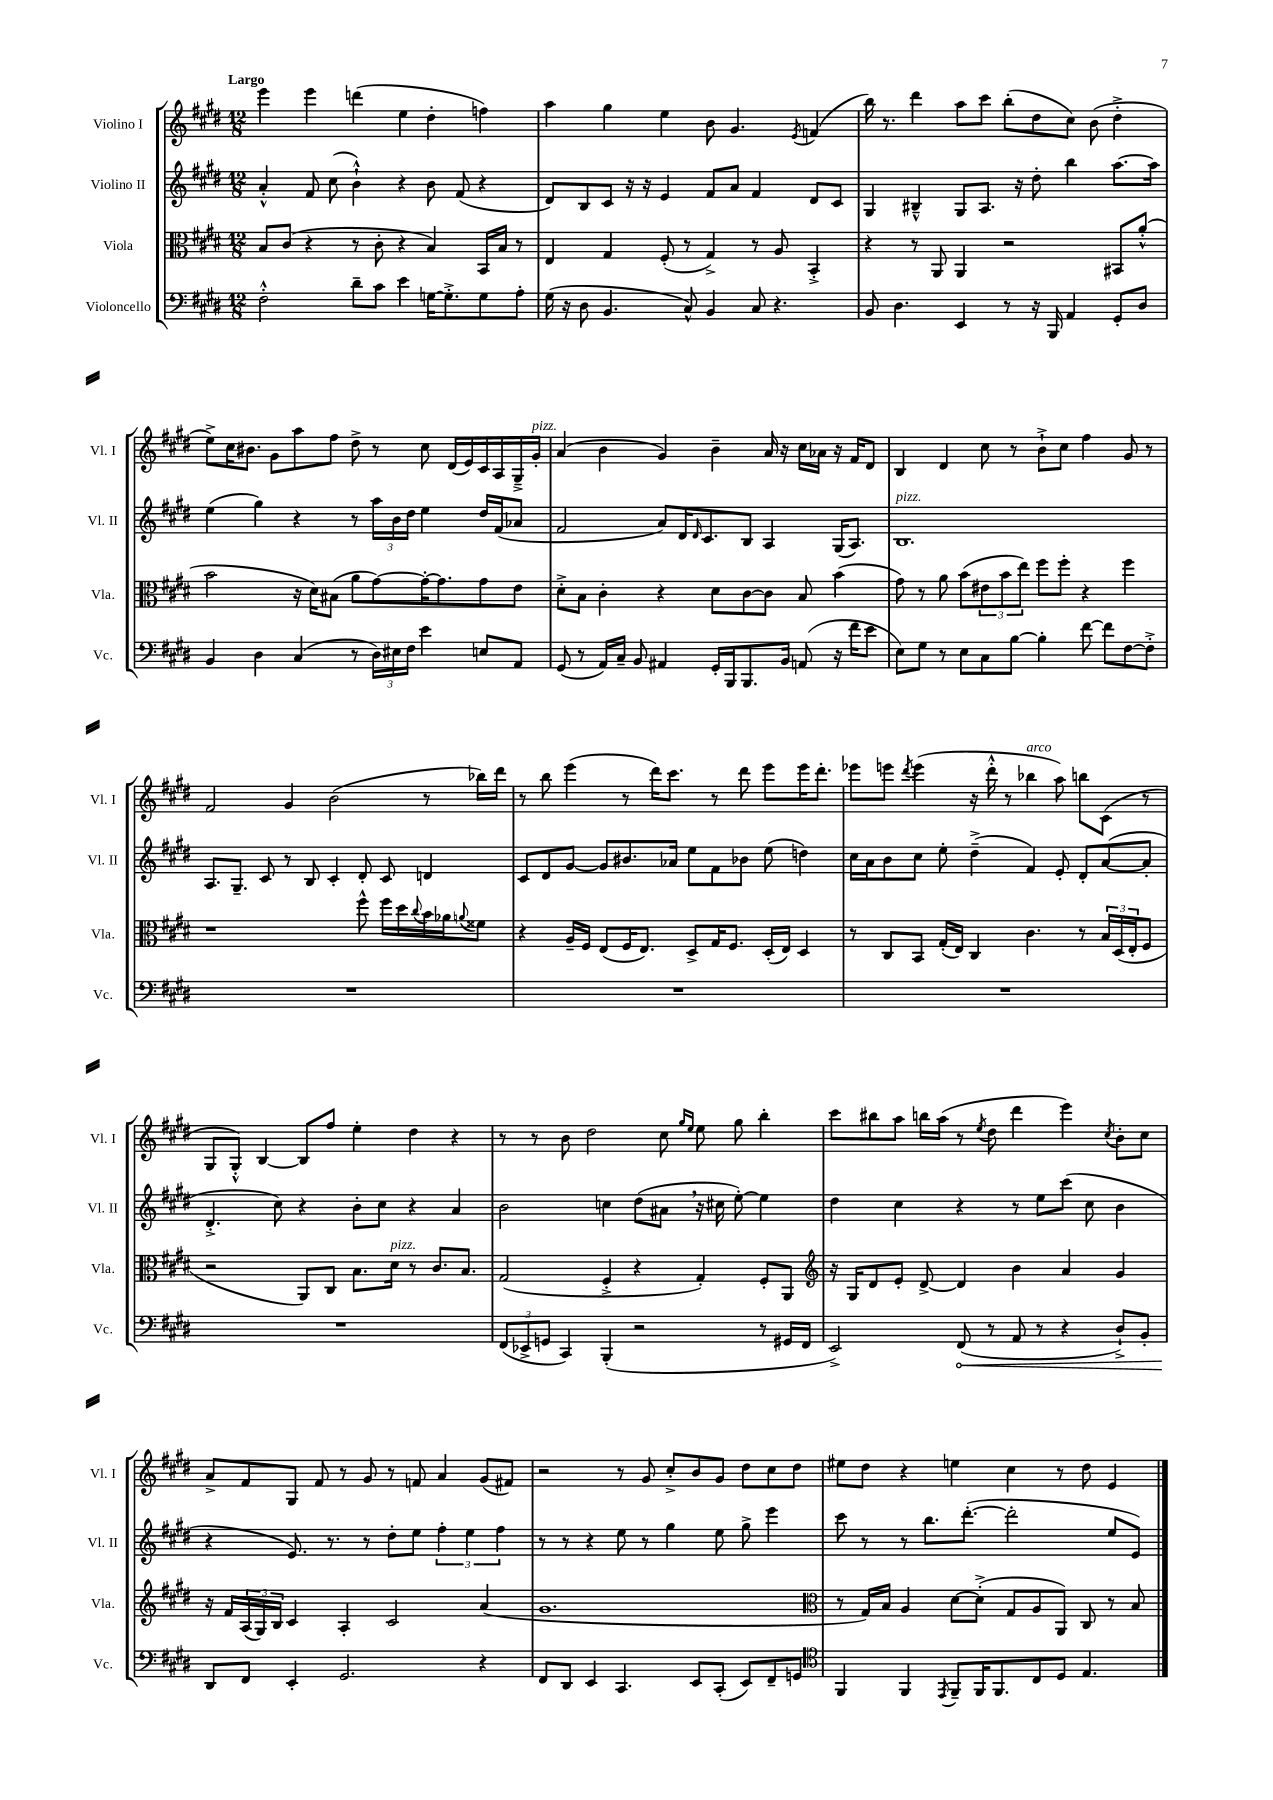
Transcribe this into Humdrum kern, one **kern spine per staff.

**kern	**kern	**kern	**kern
*staff4	*staff3	*staff2	*staff1
*clefF4	*clefC3	*clefG2	*clefG2
*k[f#c#g#d#]	*k[f#c#g#d#]	*k[f#c#g#d#]	*k[f#c#g#d#]
*M12/8	*M12/8	*M12/8	*M12/8
2F#'^^\	8B/L	4a'^^/	4eee\
.	(8c#/J	.	.
.	4r	8f#/	4eee\
.	.	(8cc#\	.
8d#~\L	8r	4b`^^\)	(4ddd\
8c#\J	8c#'\	.	.
4e\	4r	4r	4ee\
[16G\LK	4B/)	8b\	4dd#'\
8.G'^\]	.	.	.
.	.	(8f#/	.
8G\	16BB/LL	4r	4ff\)
.	16B/JJ	.	.
8A'\J	8r	.	.
=	=	=	=
(16G#\	4E/	8d#/L)	4aa\
16r	.	.	.
8D#\	.	8B/	.
4.BB/	4G#/	8c#/J	4gg#\
.	.	16r	.
.	.	16r	.
.	(8F#'/	4e/	4ee\
8C#^^/)	8r	.	.
4BB/	4G#^/)	8f#/L	8b\
.	.	8a/J	4.g#/
8C#/	8r	4f#/	.
4.r	8A/	.	.
.	.	.	8qe/
.	4BB'^/	8d#/L	(4f/
.	.	8c#/J	.
=	=	=	=
8BB/	4r	4G#/	16bb\)
.	.	.	8.r
4.D#\	.	.	.
.	8r	4B#~^^/	4ddd#\
.	8AA/	.	.
4EE/	4AA/	8G#/L	8aa\L
.	.	8.A/J	8ccc#\J
8r	2r	.	(8bb'\L
.	.	16r	.
16r	.	8dd#'\	8dd#\
16BBB/	.	.	.
4AA/	.	4bb\	8cc#\J)
.	.	.	(8b\
8GG#'/L	8BB#/L	[8.aa\L	4dd#'^\
8D#/J	(8a'^^/J	.	.
.	.	16aa\]Jk	.
=	=	=	=
4BB/	2b\	(4ee\	8ee^\L)
.	.	.	16cc#\K
.	.	.	8.b#\J
4D#\	.	4gg#\)	.
.	.	.	8g#\L
(4C#/	16r	4r	8aa\
.	16d#\LK)	.	.
.	(8B#\J	.	8ff#\J
8r	8a\L	8r	8dd#^\
24D#\LL)	[8g#\)	24aa\LL	8r
24E#\	.	24b\	.
24F#\JJ	.	24dd#\JJ	.
4e\	16g#'\_K	4ee\	8cc#\
.	8.g#\]	.	.
.	.	.	(16d#/LL
.	.	.	16e/)
8E/L	8g#\	16dd#/LL	16c#/
.	.	(16f#/J	16A/
8AA/J	8e\J	8a-/J	16G#~^/
.	.	.	16g#'/JJ
=	=	=	=
(8GG#/	8d#'^\L	2f#/	(4a/
8r	8B\J	.	.
16AA/LL)	4c#'\	.	4b\
16C#~/JJ	.	.	.
8BB/	.	.	.
4AA#/	4r	8a/L)	4g#/)
.	.	16d#/K	.
.	.	16qqd#/	.
.	.	8.c#/	.
16GG#'/LL	8d#\L	.	4b~\
16BBB/J	.	.	.
8.BBB/	[8c#\	8B/J	.
.	8c#\]J	4A/	16a/
16BB/Jk	.	.	16r
(8AA/	8B/	.	16cc#\LL
.	.	.	16a-\JJ
16r	(4b\	(16G#/LK	16r
16f#\LK	.	8.A/J)	16f#/LK
8e\J	.	.	8d#/J
=	=	=	=
8E\L)	8g#\)	1.B	4B/
8G#\J	8r	.	.
8r	8a\	.	4d#/
8E\L	(8b\L	.	.
8C#\	12e#\	.	8cc#\
.	12b\	.	.
[8B\J	.	.	8r
.	12ee\J)	.	.
4B'\]	8ff#\L	.	8b`^\L
.	8ff#'\J	.	8cc#\J
[8f#\	4r	.	4ff#\
8f#\]L	.	.	.
[8F#\	4ff#\	.	8g#/
8F#'^\]J	.	.	8r
=	=	=	=
1.r	1r	8.A/L	2f#/
.	.	8.G#~/J	.
.	.	8c#/	.
.	.	8r	4g#/
.	.	8B/	.
.	.	4c#'/	(2b\
.	8ff#^^\	8d#'/	.
.	16ff#\LL	8c#/	.
.	16dd#\	.	.
.	8qqcc#/	.	.
.	16b\	4d/	8r
.	16a-\J	.	.
.	8qqa/	.	.
.	8f##\J	.	16bb-\LL)
.	.	.	16ddd#\JJ
=	=	=	=
1.r	4r	8c#/L	8r
.	.	8d#/	8bb\
.	16A~/LL	[8g#/J	(4eee\
.	16F#/JJ	.	.
.	(8E/L	8g#/]L	.
.	16F#/K	8.b#/	8r
.	8.E/J)	.	.
.	.	.	16ddd#\LK)
.	.	16a-/Jk	8.ccc#\J
.	8D#^/L	8ee\L	.
.	16G#/K	8f#\	8r
.	8.F#/J	.	.
.	.	8b-\J	8ddd#\
.	(16D#'/LL	(8ee\	8eee\L
.	16E/JJ)	.	.
.	4D#/	4dd\)	16eee\K
.	.	.	8.ddd#'\J
=	=	=	=
1.r	8r	16cc#\LL	8eee-\L
.	.	16a\J	.
.	8C#/L	8b\	8eee\J
.	.	.	8qddd#/
.	8BB/J	8cc#\J	(4eee\
.	(16G#'/LL	8ee'\	.
.	16E/JJ)	.	.
.	4C#/	(4dd#~^\	16r
.	.	.	16ddd#'^^\
.	.	.	8r
.	4.c#\	4f#/)	4bb-\
.	.	8e'/	8aa\)
.	8r	8d#'/L	8bb\L
.	24B/LL	([8a/	(8c#\J
.	(24D#/	.	.
.	24E'/J	.	.
.	8F#/J	8a'/]J	8r
=	=	=	=
1.r	2r	4.d#'^/	8G#/L
.	.	.	8G#'^^/J)
.	.	.	[4B/
.	.	8cc#\)	.
.	8AA/L)	4r	8B/]L
.	8C#/J	.	8ff#/J
.	8.B\L	8b'\L	4ee'\
.	.	8cc#\J	.
.	16d#\Jk	.	.
.	8r	4r	4dd#\
.	8.c#/L	.	.
.	.	4a/	4r
.	8.B/J	.	.
=	=	=	=
(12FF#/L	(2G#/	2b\	8r
12EE-^/	.	.	.
.	.	.	8r
12GG/J	.	.	.
4CC#/)	.	.	8b\
.	.	.	2dd#\
(4BBB'/	4F#'^/	4cc\	.
2r	4r	(8dd#\L	.
.	.	8a#\J	8cc#\
.	.	.	16qqgg#/LL
.	.	.	16qqee/JJ
.	4G#'/)	16r	8ee\
.	.	16cc#\	.
.	.	[8ee'\)	8gg#\
8r	8F#'/L	4ee\]	4bb'\
16GG#/LL	8AA/J	.	.
16FF#/JJ	.	.	.
=	=	=	=
*	*clefG2	*	*
2EE^/)	16r	4dd#\	8ccc#\L
.	16G#/LK	.	.
.	8d#/	.	8bb#\
.	8e'/J	4cc#\	8aa\J
.	[8d#^/	.	16bb\LL
.	.	.	(16aa\JJ
(8FF#/	4d#/]	4r	8r
.	.	.	8qee/
8r	.	.	8dd#\
8AA/	4b\	8r	4ddd#\
8r	.	8ee\L	.
4r	4a/	(8ccc#\J	4eee\)
.	.	8cc#\	.
.	.	.	8qcc#/
8D#`^/L)	4g#/	4b\	8b'\L
8BB'/J	.	.	8cc#\J
=	=	=	=
8DD#/L	16r	4r	8a^/L
.	16f#/LL	.	.
8FF#/J	(24A/	.	8f#/
.	24G#/)	.	.
.	24B/JJ	.	.
4EE'/	4c#/	8.e/)	8G#/J
.	.	.	8f#/
.	.	8.r	.
2.GG#/	4A'/	.	8r
.	.	8r	8g#/
.	2c#/	8dd#'\L	8r
.	.	8ee\J	8f/
.	.	6ff#'\	4a/
.	.	6ee\	.
4r	(4a/	.	(8g#/L
.	.	6ff#\	.
.	.	.	8f#/J)
=	=	=	=
8FF#/L	1.g#	8r	2r
8DD#/J	.	8r	.
4EE/	.	4r	.
4.CC#/	.	8ee\	8r
.	.	8r	8g#/
.	.	4gg#\	8cc#'^/L
8EE/L	.	.	8b/
(8CC#'/J	.	8ee\	8g#/J
8EE/L)	.	8gg#^\	8dd#\L
8FF#~/	.	4eee\	8cc#\
8GG/J	.	.	8dd#\J
=	=	=	=
*clefC4	*clefC3	*	*
4FF#/	8r	8ccc#\	8ee#\L
.	16G#/LL)	8r	8dd#\J
.	16B/JJ	.	.
4FF#/	4A/	8r	4r
.	.	8.bb\L	.
8qEE/	.	.	.
8FF#~/L	[8d#\L	.	4ee\
.	.	([8.ddd#'\J	.
16FF#/K	(8d#'^\]J	.	.
8.FF#/	.	.	.
.	8G#/L	2ddd#'\]	4cc#\
8C#/	8A/	.	.
8D#/J	8AA/J)	.	8r
4.E/	8C#/	.	8dd#\
.	8r	8ee/L	4e/
.	8B/	8e/J)	.
==	==	==	==
*-	*-	*-	*-
